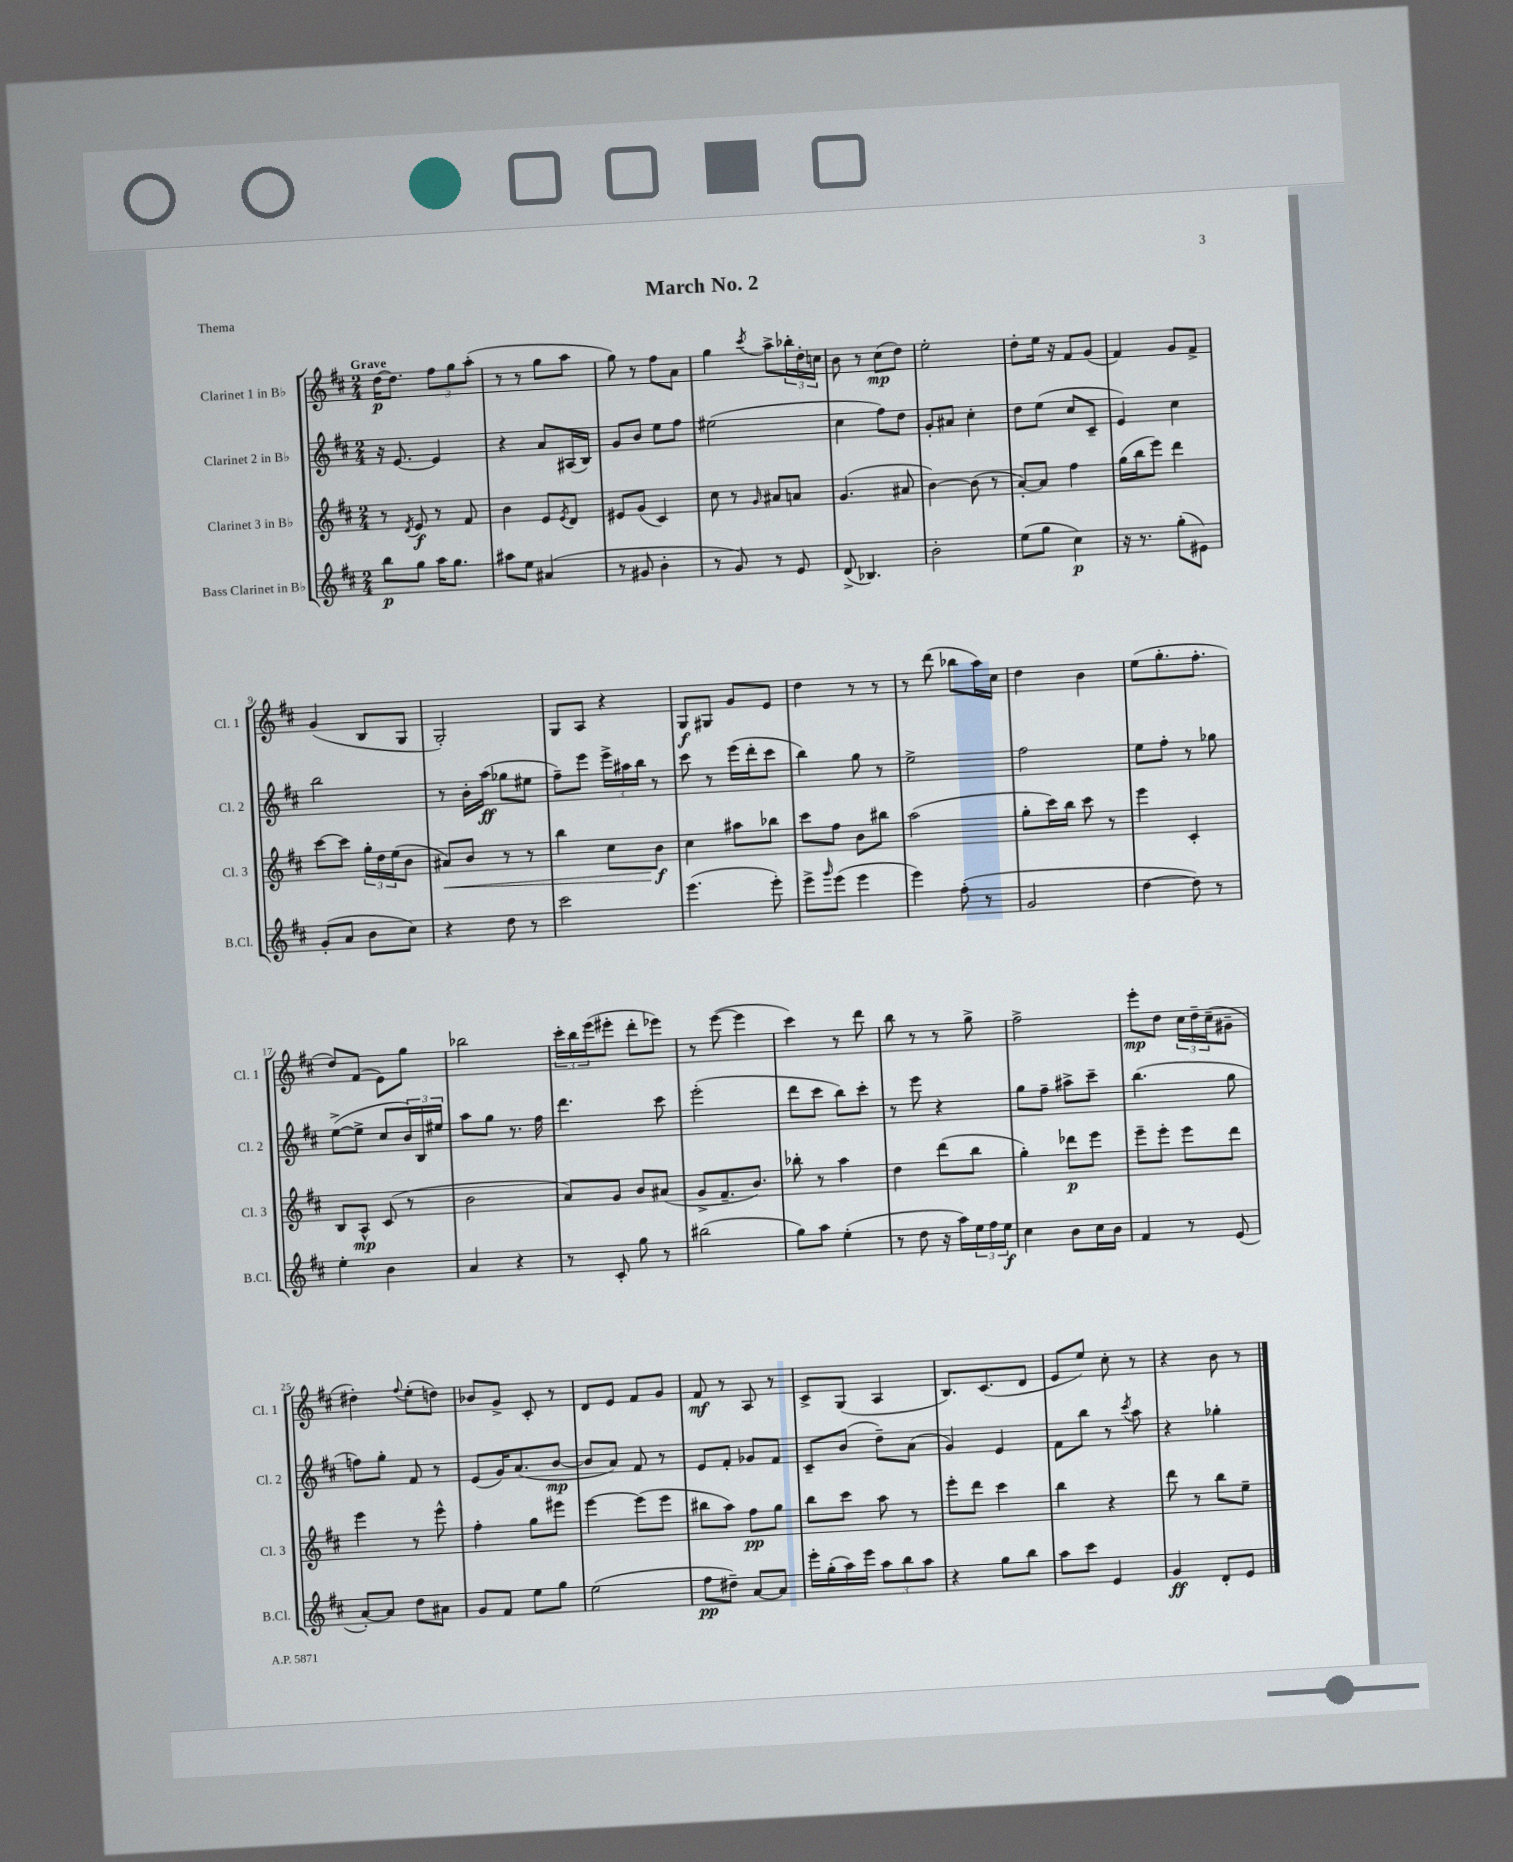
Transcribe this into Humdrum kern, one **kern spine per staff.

**kern	**dynam	**kern	**dynam	**kern	**dynam	**kern	**dynam
*part4	*part4	*part3	*part3	*part2	*part2	*part1	*part1
*staff4	*staff4	*staff3	*staff3	*staff2	*staff2	*staff1	*staff1
*I"Bass Clarinet in B♭	*	*I"Clarinet 3 in B♭	*	*I"Clarinet 2 in B♭	*	*I"Clarinet 1 in B♭	*
*I'B.Cl.	*	*I'Cl. 3	*	*I'Cl. 2	*	*I'Cl. 1	*
*clefG2	*	*clefG2	*	*clefG2	*	*clefG2	*
*k[f#c#]	*	*k[f#c#]	*	*k[f#c#]	*	*k[f#c#]	*
*M2/4	*	*M2/4	*	*M2/4	*	*M2/4	*
=1	=1	=1	=1	=1	=1	=1	=1
!	!	!	!	!	!	!LO:TX:a:B:t=Grave	!
8bb\L	p	8r	.	16r	.	[16dd\KL	p
.	.	.	.	[8.e/	.	8.dd\J]	.
.	.	8qd/	.	.	.	.	.
8gg\J	.	8e/	f	.	.	.	.
16aa\KL	.	8r	.	4e/]	.	12ff#\L	.
8.gg\J	.	.	.	.	.	.	.
.	.	.	.	.	.	12gg\	.
.	.	8f#/	.	.	.	.	.
.	.	.	.	.	.	(12aa'\J	.
=2	=2	=2	=2	=2	=2	=2	=2
8aa#X\L	.	4b\	.	4r	.	8r	.
8ee\J	.	.	.	.	.	8r	.
(4a#X/	.	8e/L	.	8a/L	.	8gg\L	.
.	.	8qe/	.	.	.	.	.
.	.	8d/J	.	(16A#X/L	.	8aa\J	.
.	.	.	.	16B/JJ)	.	.	.
=3	=3	=3	=3	=3	=3	=3	=3
8r	.	8e#X/L	.	8g/L	.	8gg\)	.
8g#X/	.	(8g/J	.	8b/J	.	8r	.
4b'\	.	4c#/)	.	8ee\L	.	8ff#\L	.
.	.	.	.	8ff#\J	.	8a\J	.
=4	=4	=4	=4	=4	=4	=4	=4
8r	.	8cc#\	.	(2ee#X\	.	4gg\	.
8g/)	.	8r	.	.	.	.	.
.	.	16qqg/	.	.	.	8qccc#/	.
8r	.	8a#X/L	.	.	.	8aa^\L	.
8e/	.	8an/J	.	.	.	24bb-X'\L	.
.	.	.	.	.	.	24dd'\	.
.	.	.	.	.	.	24ccn\JJ	.
=5	=5	=5	=5	=5	=5	=5	=5
(8d^/	.	(4.g/	.	4cc#\	.	8b\	.
4.B-X/)	.	.	.	.	.	8r	.
.	.	.	.	8ff#\L)	.	(8cc#\L	mp
.	.	8a#X/	.	8dd\J	.	8dd\J)	.
=6	=6	=6	=6	=6	=6	=6	=6
2b'\	.	[4b\)	.	8g'/L	.	2ee'\	.
.	.	.	.	8a#X/J	.	.	.
.	.	(8b\]	.	4cc#'\	.	.	.
.	.	8r	.	.	.	.	.
=7	=7	=7	=7	=7	=7	=7	=7
(8ee\L	.	[8a'/L)	.	8dd\L	.	8dd'\L	.
8gg\J	.	8a/J]	.	(8ee\J	.	16ee\Jk	.
.	.	.	.	.	.	16r	.
4cc#\)	p	4ff#\	.	8cc#/L	.	8f#/L	.
.	.	.	.	8c#~/J	.	(8g/J	.
=8	=8	=8	=8	=8	=8	=8	=8
16r	.	(16gg\LL	.	4e/)	.	4f#/)	.
8.r	.	16bb\J	.	.	.	.	.
.	.	8eee\J)	.	.	.	.	.
(8gg'\L	.	4ddd\	.	4cc#\	.	8g/L	.
8e#X\J)	.	.	.	.	.	8f#^/J	.
!!LO:LB:g=z
=9	=9	=9	=9	=9	=9	=9	=9
(8g'/L	.	[8ccc#\L	.	2bb\	.	(4g/	.
8a/J	.	8ccc#\J]	.	.	.	.	.
8b\L	.	24gg'\LL	.	.	.	8B/L	.
.	.	24dd\	.	.	.	.	.
.	.	(24ee\J	.	.	.	.	.
8cc#\J)	.	8b\J	.	.	.	8G/J	.
=10	=10	=10	=10	=10	=10	=10	=10
!	!	!	!LO:HP:b	!	!	!	!
4r	.	8a#X/L)	<	8r	.	2G'/)	.
.	.	8b/J	.	16b'\LL	.	.	.
.	.	.	.	(16aa\JJ	ff	.	.
8dd\	.	8r	.	8gg-X\L	.	.	.
8r	.	8r	.	8ee#X\J	.	.	.
=11	=11	=11	=11	=11	=11	=11	=11
2ccc#\	.	4bb\	.	8ff#~\L)	.	8G/L	.
.	.	.	.	8eee\J	.	8A/J	.
.	.	8cc#\L	.	24eee^\LL	.	4r	.
.	.	.	.	24aa#X\	.	.	.
.	.	.	.	24bb\JJ	.	.	.
.	.	8b\J	f	8r	.	.	.
.	.	.	[	.	.	.	.
=12	=12	=12	=12	=12	=12	=12	=12
(4.eee\	.	4cc#\	.	8ccc#\	.	8G/L	f
.	.	.	.	8r	.	8G#X/J	.
.	.	8aa#X\L	.	(16eee\LL	.	8g/L	.
.	.	.	.	16ddd'\J	.	.	.
8eee'\)	.	8bb-X\J	.	8ccc#\J	.	8e/J	.
=13	=13	=13	=13	=13	=13	=13	=13
8eee^\L	.	8ccc#\L	.	4bb\)	.	4dd\	.
16qqggg/	.	.	.	.	.	.	.
(8eee\J	.	8ff#\J	.	.	.	.	.
4eee\	.	8b\L	.	8gg\	.	8r	.
.	.	8bb#X\J	.	8r	.	8r	.
=14	=14	=14	=14	=14	=14	=14	=14
4eee\)	.	(2aa\	.	2ee^\	.	8r	.
.	.	.	.	.	.	(8ddd\	.
(8ff#'\	.	.	.	.	.	8bb-X\L	.
8r	.	.	.	.	.	16aa\L)	.
.	.	.	.	.	.	16cc#\JJ	.
=15	=15	=15	=15	=15	=15	=15	=15
2g/	.	8gg'\L	.	2ff#\	.	4dd\	.
.	.	16ccc#\L)	.	.	.	.	.
.	.	16bb\JJ	.	.	.	.	.
.	.	8ccc#\	.	.	.	4b\	.
.	.	8r	.	.	.	.	.
=16	=16	=16	=16	=16	=16	=16	=16
[4dd\	.	4eee\	.	8ee\L	.	(8ee\L	.
.	.	.	.	8ff#'\J	.	8.gg'\	.
8dd\])	.	4c#'/	.	8r	.	.	.
.	.	.	.	.	.	8.ff#'\J	.
8r	.	.	.	8gg-X\	.	.	.
!!LO:LB:g=z
=17	=17	=17	=17	=17	=17	=17	=17
4ee'\	.	8B/L	.	([8ee^\L	.	8dd/L)	.
.	.	8A^^/J	mp	8ee^\J]	.	(8f#/J	.
4b\	.	(8c#/	.	8cc#/L	.	8e\L)	.
.	.	8r	.	24b/L)	.	8gg\J	.
.	.	.	.	24B/	.	.	.
.	.	.	.	24ee#X/JJ	.	.	.
=18	=18	=18	=18	=18	=18	=18	=18
4a/	.	2b\	.	8aa\L	.	2bb-X\	.
.	.	.	.	8gg\J	.	.	.
4r	.	.	.	8.r	.	.	.
.	.	.	.	16ff#\	.	.	.
=19	=19	=19	=19	=19	=19	=19	=19
8r	.	8a/L)	.	4.ddd\	.	24ccc#'\LL	.
.	.	.	.	.	.	24bb\	.
.	.	.	.	.	.	(24eee\J	.
8c#'/	.	8g/J	.	.	.	8eee#X'\J	.
8gg\	.	8b/L	.	.	.	8ddd'\L	.
8r	.	(8a#X/J	.	8ccc#\	.	8eee-X\J)	.
=20	=20	=20	=20	=20	=20	=20	=20
(2bb#X\	.	8g^/L	.	(2eee'\	.	8r	.
.	.	8.f#~/	.	.	.	([8eee\	.
.	.	.	.	.	.	4eee\]	.
.	.	8.b/J)	.	.	.	.	.
=21	=21	=21	=21	=21	=21	=21	=21
8gg\L)	.	8bb-X'\	.	8ddd\L	.	4ccc#\)	.
8aa\J	.	8r	.	8ccc#\J	.	.	.
(4ee'\	.	4aa\	.	8bb\L)	.	8r	.
.	.	.	.	8ccc#'\J	.	8ddd\	.
=22	=22	=22	=22	=22	=22	=22	=22
8r	.	4dd\	.	8r	.	8bb\	.
8dd\	.	.	.	8eee\	.	8r	.
16r	.	(8ddd\L	.	4r	.	8r	.
16aa\LL)	.	.	.	.	.	.	.
24ee\	.	8bb\J	.	.	.	8gg^\	.
24ff#\	.	.	.	.	.	.	.
24ee\JJ	f	.	.	.	.	.	.
=23	=23	=23	=23	=23	=23	=23	=23
4cc#\	.	4gg'\)	.	8gg\L	.	2ff#^\	.
.	.	.	.	8ff#~\J	.	.	.
8b\L	.	8ddd-X\L	p	8aa#X^\L	.	.	.
16cc#\L	.	8eee\J	.	8ccc#~\J	.	.	.
16b\JJ	.	.	.	.	.	.	.
=24	=24	=24	=24	=24	=24	=24	=24
4f#/	.	8eee~\L	.	(4.bb\	.	8eee'\L	mp
.	.	8eee'\J	.	.	.	8dd\J	.
8r	.	8eee\L	.	.	.	24cc#\LL	.
.	.	.	.	.	.	24dd~\	.
.	.	.	.	.	.	(24cc#~\J	.
(8e/	.	8ddd\J	.	8gg\	.	8g#X~\J	.
!!LO:LB:g=z
=25	=25	=25	=25	=25	=25	=25	=25
[8a'/L)	.	4eee\	.	8ffn\L)	.	4dd#X'\)	.
8a/J]	.	.	.	8gg'\J	.	.	.
.	.	.	.	.	.	8qqff#/	.
8dd\L	.	8r	.	8f#/	.	(8ee'\L	.
8a#X\J	.	8eee^^\	.	8r	.	8ddn\J)	.
=26	=26	=26	=26	=26	=26	=26	=26
8g/L	.	4ff#'\	.	(8e/L	.	8b-X/L	.
8f#/J	.	.	.	16g/K)	.	8g^/J	.
.	.	.	.	(8.a/	.	.	.
8ee\L	.	8gg\L	.	.	.	8c#'/	.
8gg\J	.	8eee#X\J	.	[8b/J	mp	8r	.
=27	=27	=27	=27	=27	=27	=27	=27
(2ee\	.	[4eee\	.	8b/L]	.	8d/L	.
.	.	.	.	8a/J)	.	8e/J	.
.	.	(8eee\L]	.	8f#/	.	8f#/L	.
.	.	8eee\J	.	8r	.	8g/J	.
=28	=28	=28	=28	=28	=28	=28	=28
8ff#\L	pp	8bb#X\L	.	8e/L	.	8f#/	mf
8dd#X~\J)	.	8aa\J)	.	8f#'/J	.	8r	.
[8a/L	.	8ff#\L	pp	8g-X/L	.	8A/	.
8a/J]	.	8gg\J	.	8f#/J	.	8r	.
=29	=29	=29	=29	=29	=29	=29	=29
16eee'\LL	.	8bb\L	.	8c#~/L	.	8c#^/L	.
(16gg'\	.	.	.	.	.	.	.
16aa\)	.	8ccc#\J	.	(8b/J	.	(8G/J	.
16eee\JJ	.	.	.	.	.	.	.
12aa\L	.	8aa\	.	8dd~\L)	.	4A/	.
12bb\	.	.	.	.	.	.	.
.	.	8r	.	(8a\J	.	.	.
12aa\J	.	.	.	.	.	.	.
=30	=30	=30	=30	=30	=30	=30	=30
4r	.	8eee'\L	.	4g/)	.	8.B/L)	.
.	.	8ddd\J	.	.	.	.	.
.	.	.	.	.	.	(8.c#/	.
8gg\L	.	4ccc#\	.	4e/	.	.	.
8bb\J	.	.	.	.	.	8d/J	.
=31	=31	=31	=31	=31	=31	=31	=31
8aa\L	.	4bb\	.	8f#\L	.	8e/L	.
8ccc#\J	.	.	.	8bb\J	.	8ee/J)	.
4e/	.	4r	.	8r	.	8cc#'\	.
.	.	.	.	8qccc#/	.	.	.
.	.	.	.	8aa\	.	8r	.
=32	=32	=32	=32	=32	=32	=32	=32
4g/	ff	8ddd\	.	4r	.	4r	.
.	.	8r	.	.	.	.	.
8d'/L	.	8bb\L	.	4gg-X'\	.	8b\	.
8e/J	.	8ee~\J	.	.	.	8r	.
==	==	==	==	==	==	==	==
*-	*-	*-	*-	*-	*-	*-	*-
